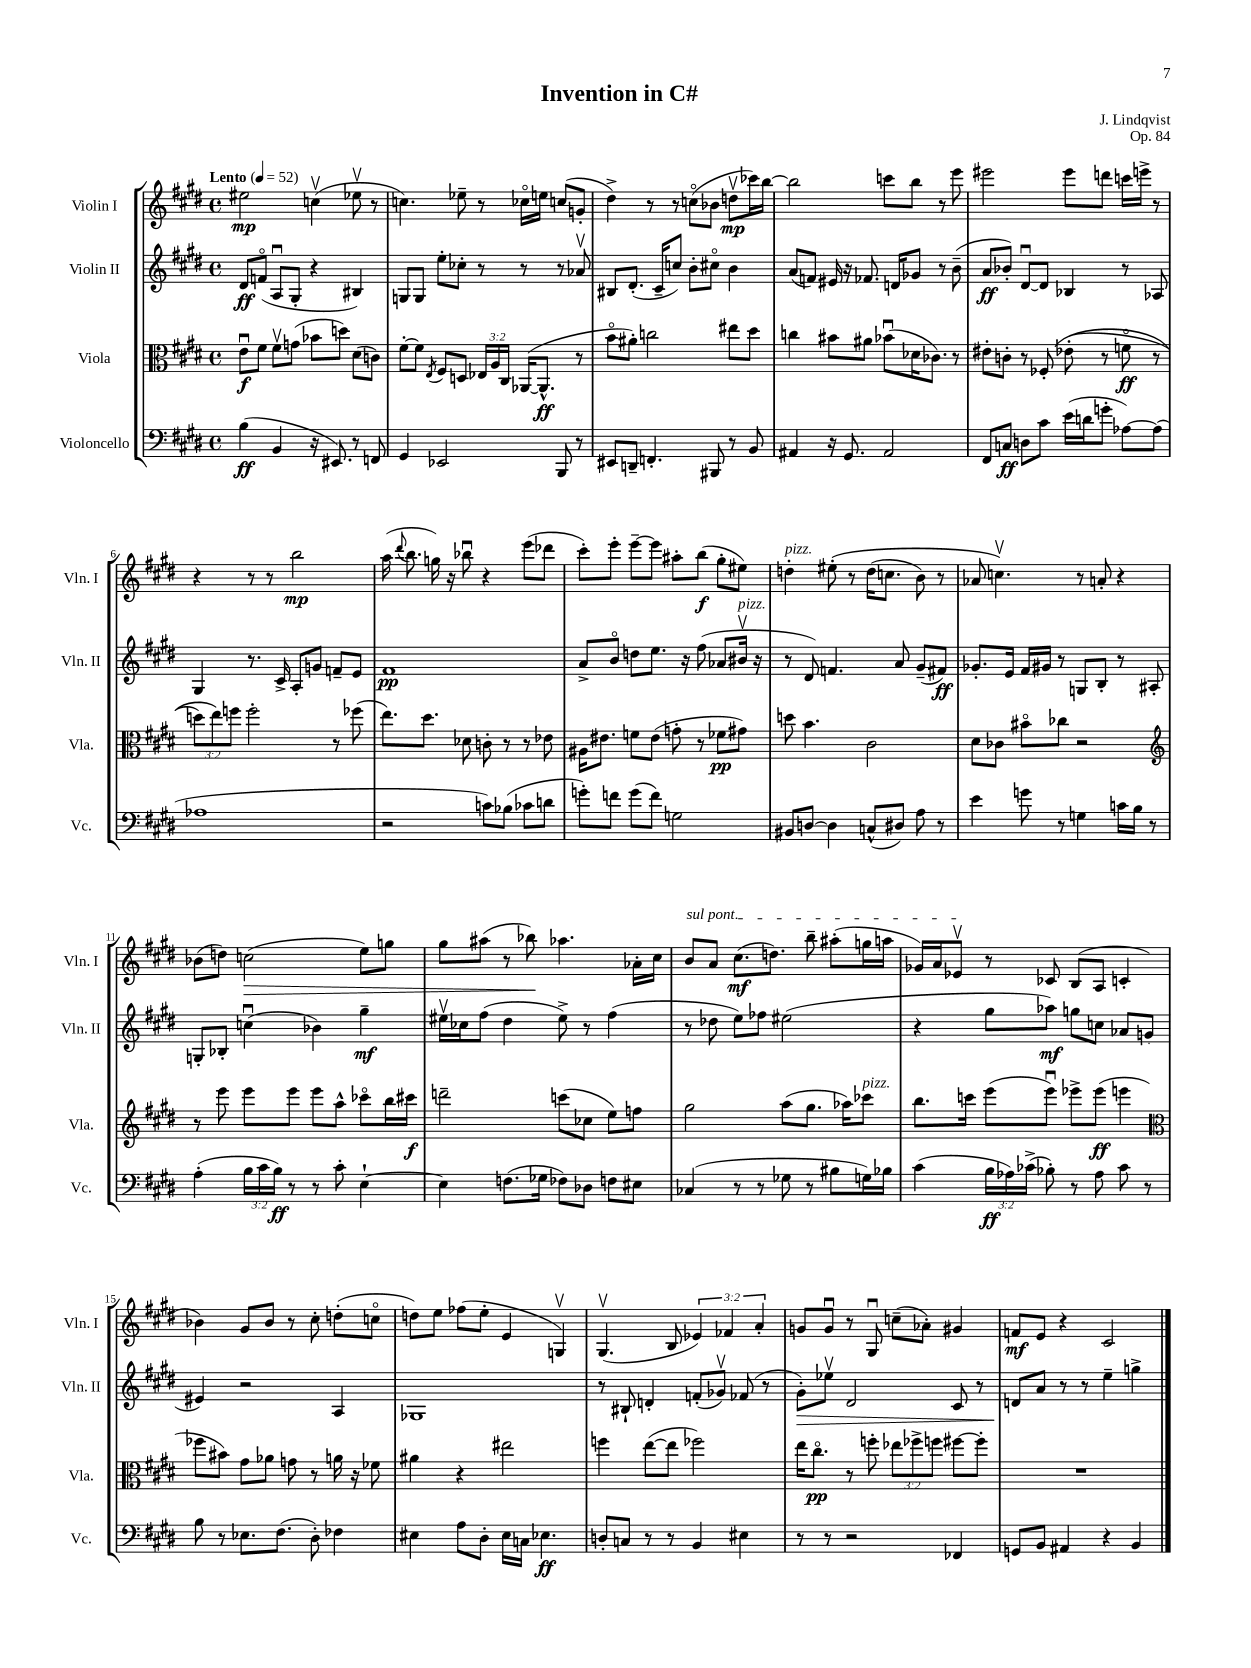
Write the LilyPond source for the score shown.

\header { title = "Invention in C#" composer = "J. Lindqvist" opus = "Op. 84" }
<<
\new StaffGroup <<
\new Staff = "s0" \with { instrumentName = "Violin I" shortInstrumentName = "Vln. I" } {
    \clef treble \key e \major \defaultTimeSignature \time 4/4 \override Staff.TupletNumber.text = #tuplet-number::calc-fraction-text \tempo "Lento" 4 = 52
    \autoBeamOff eis''2\mp c''4\upbow( ees''8\upbow r8 |
    c''4.) ees''8-- r8 ces''16[\flageolet e''16] c''8[( g'8]-. |
    dis''4->) r8 r8 c''8[\flageolet( bes'8] d''8[\upbow\mp ces'''16) b''16]~ |
    b''2 c'''8[ b''8] r8 e'''8 |
    eis'''2 eis'''8[ d'''8] c'''16[ e'''16]-> r8 |
    r4 r8 r8 b''2\mp |
    a''16( \appoggiatura { dis'''8 } b''8. g''16) r16 bes''8\downbow r4 e'''8[( des'''8] |
    cis'''8[-.) e'''8]-. e'''8[~-- e'''8] ais''8[-. b''8]\f( gis''8[-. eis''8]) |
    d''4-.^\markup { \italic "pizz." } eis''8-.\( r8 d''16[( c''8.] b'8) r8 |
    aes'8 c''4.\upbow\) r8 a'8-. r4 |
    bes'8[( d''8]) c''2\>( e''8[) g''8] |
    gis''8[ ais''8]( r8 bes''8\!) aes''4. aes'16[-. cis''16] |
    \once \override TextSpanner.bound-details.left.text = \markup { \italic "sul pont." } b'8[\startTextSpan a'8] cis''8.[\mf( d''8.]) b''8-- ais''8[-.( g''16 a''16] |
    ges'16[) a'16 ees'8]\upbow\stopTextSpan r8 ces'8 b8[( a8] c'4-. |
    bes'4) gis'8[ bes'8] r8 cis''8-. d''8[-.( c''8]\flageolet |
    d''8[) e''8] fes''8[( e''8]-. e'4 g4\upbow) |
    gis4.\upbow( b8 \tuplet 3/2 { ees'4) fes'4 a'4-. } |
    g'8[ g'8]\downbow r8 gis8\downbow c''8[--( aes'8]-.) gis'4 |
    f'8[\mf e'8] r4 cis'2 \bar "|." |
}
\new Staff = "s1" \with { instrumentName = "Violin II" shortInstrumentName = "Vln. II" } {
    \clef treble \key e \major \defaultTimeSignature \time 4/4
    \autoBeamOff dis'8[\ff f'8]\flageolet( a8[\downbow gis8]-. r4 bis4) |
    g8[ g8] e''8[-. ces''8]-. r8 r8 r8 aes'8\upbow |
    bis8[ dis'8.]-.( cis'16[-- c''8]) b'8[-. cis''8]\flageolet b'4 |
    a'8[( f'8]) eis'16 r16 fes'8. d'16[ ges'8] r8 b'8--( |
    a'8[\ff bes'8]-.) dis'8[~\downbow dis'8] bes4 r8 aes8 |
    gis4 r8. cis'16-> a8[-. g'8] f'8[-- e'8] |
    fis'1\pp |
    a'8[-> b'8]\flageolet d''8[ e''8.] r16 fis''8( aes'8[ bis'16]\upbow^\markup { \italic "pizz." } r16 |
    r8 dis'8) f'4. a'8 gis'8[--( fis'8]\ff) |
    ges'8.[-. e'16] fis'16[ gis'16] r8 g8[ b8]-. r8 ais8-. |
    g8[-. bes8]-. c''4\downbow( bes'4) gis''4--\mf |
    eis''16[\upbow ces''16 fis''8]( dis''4 eis''8->) r8 fis''4( |
    r8 des''8 e''8[) fes''8] eis''2( |
    r4 gis''8[ aes''8]\mf) g''8[ c''8] aes'8[ g'8]( |
    eis'4) r2 a4 |
    ges1 |
    r8 bis8-! d'4-. f'8[-.( ges'8]\upbow) fes'8( r8 |
    gis'8[-.\>) ees''8]\upbow dis'2 cis'8 r8 |
    d'8[\! a'8] r8 r8 e''4-- g''4-> \bar "|." |
}
\new Staff = "s2" \with { instrumentName = "Viola" shortInstrumentName = "Vla." } {
    \clef alto \key e \major \defaultTimeSignature \time 4/4 \override Staff.TupletNumber.text = #tuplet-number::calc-fraction-text
    \autoBeamOff e'8[\downbow\f fis'8] fis'8[\upbow g'8]( bes'8[ d''8]) dis'8[( c'8]) |
    fis'8[~-. fis'8] \acciaccatura { e8 } fis8[ d8] \tuplet 3/2 { ees16[ a16 cis16] } aes,16[~( aes,8.]-^\ff r8 |
    b'8[\flageolet ais'8]-.) c''2 eis''8[ dis''8] |
    c''4 bis'8[ ais'8] bes'8[\downbow( des'16 ces'8.]) r8 |
    eis'8[-. c'8]-. r8 fes8-.\( ees'8-.( r8 f'8\flageolet\ff r8 |
    \tuplet 3/2 { d''8[) e''8\) f''8] } f''2-. r8 fes''8( |
    e''8.[) dis''8.] des'8 c'8-. r8 r8 ees'8 |
    ais16[ eis'8.] f'8[ eis'8]( g'8-. r8 fes'8[\pp gis'8]) |
    d''8 b'4. cis'2 |
    dis'8[ ces'8] bis'8[\flageolet ces''8] r2 |
    \clef treble r8 e'''8 e'''8[ e'''8] e'''8[ a''8]-^ ces'''8[\flageolet b''16 cis'''16]\f |
    d'''2-- c'''8[( ces''8] e''8[) f''8] |
    gis''2 a''8[( gis''8.] aes''16[) ces'''8]^\markup { \italic "pizz." } |
    b''8.[ c'''16] e'''8[( e'''8]\downbow) ees'''8[-> ees'''8]\ff( e'''4 |
    \clef alto fes''8[ bis'8]) gis'8[ aes'8] g'8 r8 a'16 r16 fes'8 |
    ais'4 r4 eis''2 |
    f''4 e''8[~( e''8] fes''2) |
    e''16[ cis''8.]\flageolet\pp r8 f''8-. \tuplet 3/2 { ees''8[ fes''8-> f''8] } fis''8[~ fis''8]-. |
    R1 \bar "|." |
}
\new Staff = "s3" \with { instrumentName = "Violoncello" shortInstrumentName = "Vc." } {
    \clef bass \key e \major \defaultTimeSignature \time 4/4 \override Staff.TupletNumber.text = #tuplet-number::calc-fraction-text
    \autoBeamOff b4\ff( b,4 r16 eis,8.) r8 f,8 |
    gis,4 ees,2 b,,8 r8 |
    eis,8[ d,8]-- f,4.-. bis,,8 r8 b,8 |
    ais,4 r16 gis,8. ais,2 |
    fis,8[ c8]\ff d8[ cis'8] e'16[( d'16 g'8]-. aes8[~) aes8]( |
    aes1 |
    r2 c'8[) bes8]( ces'8[ d'8] |
    g'8[-.) f'8] g'8[( f'8]) g2 |
    bis,8[ d8]~ d4 c8[-^( dis8]) a8 r8 |
    e'4 g'8 r8 g4 c'16[ b16] r8 |
    a4-.( \tuplet 3/2 { b16[ cis'16 b16]\ff) } r8 r8 cis'8-. e4~-! |
    e4 f8.[( ges16] fes8[) des8] f8[ eis8] |
    ces4( r8 r8 ges8 r8 bis8[ g16) bes16] |
    cis'4( \tuplet 3/2 { b16[\ff aes16) ces'16]->( } bes8-.) r8 aes8 ces'8 r8 |
    b8 r8 ees8.[ fis8.]( dis8-.) fes4 |
    eis4 a8[ dis8]-. eis16[ c16] ees4.\ff |
    d8[-. c8] r8 r8 b,4 eis4 |
    r8 r8 r2 fes,4 |
    g,8[ b,8] ais,4 r4 b,4 \bar "|." |
}
>>
>>
